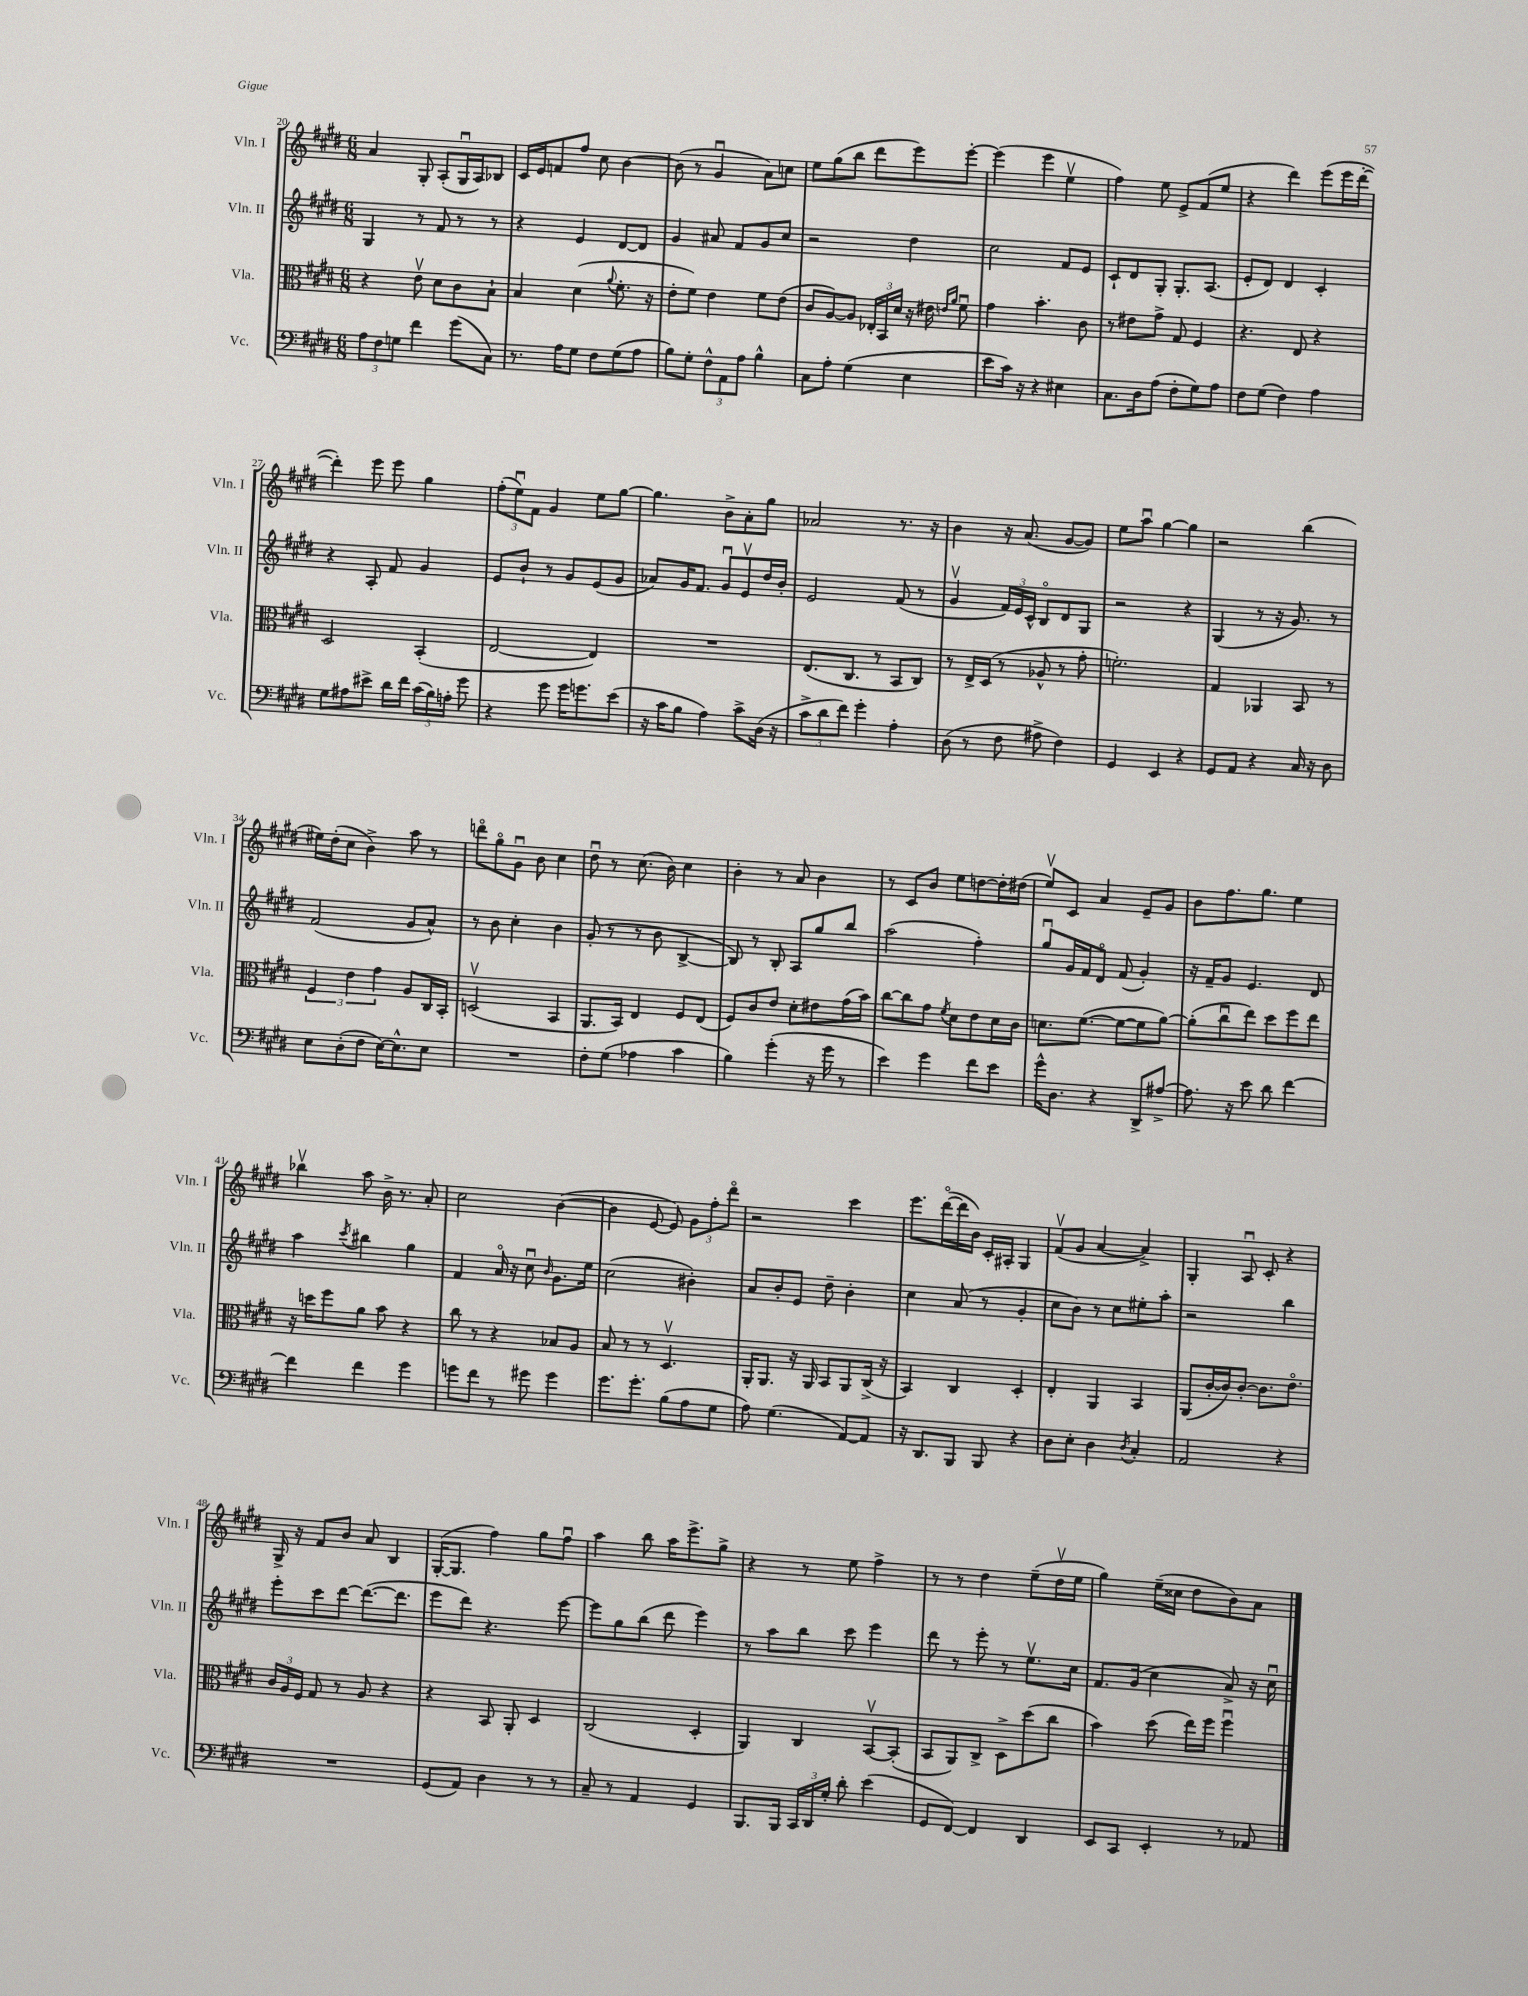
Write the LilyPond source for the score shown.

<<
\new StaffGroup <<
\new Staff = "s0" \with { instrumentName = "Vln. I" shortInstrumentName = "Vln. I" } {
    \clef treble \key e \major \numericTimeSignature \time 6/8
    \autoBeamOff a'4 gis8-. a8[-.( gis16\downbow a16) bes8] |
    cis'16[ e'16 f'8 fis''8] cis''8 b'4~ |
    b'8( r8 gis'4\downbow a'8[) c''8] |
    e''8[ gis''8( b''8] dis'''8[ e'''8) e'''8]~-. |
    e'''4( e'''4 e''4\upbow |
    fis''4) e''8 e'8[-> fis'8( e''8] |
    r4 dis'''4) e'''8[( e'''16 dis'''16]~-. |
    dis'''4-.) e'''8 e'''8 gis''4 |
    \tuplet 3/2 { fis''8[-.( e''8\downbow) fis'8] } gis'4 e''8[ gis''8]~ |
    gis''4. b'8[-> a'8-. gis''8] |
    aes'2 r8. r16 |
    b'4 r16 a'8.( gis'8[~ gis'8]) |
    e''8[ a''8]\downbow gis''4~ gis''4 |
    r2 b''4( |
    eis''16[) dis''16-.( cis''8] b'4->) a''8 r8 |
    d'''8[\flageolet gis''8\flageolet gis'8]\downbow b'8 cis''4 |
    dis''8\downbow r8 cis''8.( b'16) cis''4 |
    b'4-. r8 a'8 b'4 |
    r8 cis'8[ b'8] e''8[ d''8~ d''16-. dis''16]( |
    e''8[\upbow) cis'8] a'4 e'8[-- gis'8] |
    b'8[ fis''8. gis''8.] e''4 |
    bes''4\upbow a''8 b'16-> r8. a'8-. |
    cis''2 b'4~( |
    b'4 e'8~ e'8) \tuplet 3/2 { gis'8[ fis''8-. dis'''8]\flageolet } |
    r2 cis'''4 |
    e'''8.[ dis'''16~\flageolet( dis'''16 b'16]) cis'16[-. ais16]-. gis4 |
    fis'8[\upbow( gis'8] a'4~ a'4->) |
    gis4-. a8\downbow cis'8-. r4 |
    gis16-> r16 fis'8[ b'8] a'8 b4 |
    gis16[~-.( gis8.] fis''4) gis''8[ fis''8]\downbow |
    a''4 b''8 a''16[ e'''8.-> gis''8]-> |
    r4 r8 e''8 fis''4-> |
    r8 r8 dis''4 e''8[--( dis''16\upbow e''16] |
    gis''4) e''16[--( cisis''16] dis''8[ b'8) a'8] \bar "|." |
}
\new Staff = "s1" \with { instrumentName = "Vln. II" shortInstrumentName = "Vln. II" } {
    \clef treble \key e \major \numericTimeSignature \time 6/8
    \autoBeamOff gis4 r8 fis'8 r8 r8 |
    r4 e'4 dis'8[~ dis'8] |
    gis'4 ais'8 fis'8[ gis'8 cis''8] |
    r2 dis''4 |
    cis''2 fis'8[ e'8] |
    cis'8[-! dis'8 gis8]-. gis8.[-. a8.]( |
    e'8[-. dis'8]) dis'4 cis'4-. |
    r4 a8-. fis'8 gis'4 |
    e'8[ b'8]-! r8 gis'8[ e'8( gis'8] |
    aes'8[) gis'16 fis'8.] gis'8[\downbow e'8\upbow dis''16 b'16]-. |
    e'2 fis'8( r8 |
    gis'4\upbow \tuplet 3/2 { fis'16[) e'16 cis'16]-^ } b8[\flageolet dis'8 gis8] |
    r2 r4 |
    gis4( r8 r16 gis'8.) r8 |
    fis'2( gis'8[ a'8]-^) |
    r8 b'8 cis''4-. b'4 |
    gis'8-.( r8 r8 b'8 b4~-> |
    b8) r8 b8-. a8[ gis''8 b''8] |
    a''2( fis''4-.) |
    gis''8[\downbow gis'16 fis'16 dis'8]\flageolet fis'8( gis'4-.) |
    r16 fis'16[-- gis'8] e'4. dis'8 |
    a''4 \acciaccatura { cis'''8 } bis''4 gis''4 |
    fis'4 a'16\flageolet r16 cis''8\downbow \grace { b'16 } gis'8.[ e''16] |
    cis''2( bis'4-.) |
    a'8[ b'8-. e'8] dis''8-- b'4-. |
    cis''4 a'8( r8 gis'4-. |
    cis''8[ b'8]) r8 cis''8[ eis''8-. a''8]-. |
    r2 b''4 |
    e'''8[-. cis'''8 dis'''8]~ dis'''8.[~( dis'''8.] |
    e'''8[ dis'''8]) r4. e'''8~ |
    e'''8[ gis''8 b''8]( dis'''8 e'''4) |
    r8 a''8[ b''8] cis'''8 e'''4 |
    dis'''8 r8 e'''8-. r8 e''8.[\upbow cis''16] |
    fis'8.[ gis'16]( cis''4 a'8->) r16 cis''16\downbow \bar "|." |
}
\new Staff = "s2" \with { instrumentName = "Vla." shortInstrumentName = "Vla." } {
    \clef alto \key e \major \numericTimeSignature \time 6/8
    \autoBeamOff r4 e'8\upbow dis'8[ cis'8 b8]-! |
    b4 dis'4( \appoggiatura { a'8 } fis'8.-. r16 |
    e'8[-. fis'8]) e'4 fis'8[ e'8]( |
    cis'8[ a8~) a8] \tuplet 3/2 { ees16[-. b,16 dis'16] } r16 eis'16 \grace { e'16[ a'16] } fis'8\downbow |
    gis'4 b'4.-. cis'8 |
    r8 eis'8[ gis'8]-> gis8 fis4 |
    r4. e8 r4 |
    dis2 b,4-.( |
    e2~ e4) |
    R2. |
    e8.[( cis8.] r8 b,8[ cis8]) |
    r8 e16[-> dis16]( r8 aes8-^ r8 gis'8-. |
    f'2.-.) |
    gis4 aes,4 b,8 r8 |
    \tuplet 3/2 { fis4 e'4 gis'4 } a8[ cis16 b,16]-. |
    d2\upbow( b,4 |
    a,8.[ b,16]) e4 fis8[ e8]( |
    fis8[) cis'8 e'8] dis'8[-. eis'8 gis'16( b'16]) |
    cis''8[~ cis''8 gis'8] \acciaccatura { fis'8 } dis'8[ e'8 dis'16 cis'16] |
    d'8.[ fis'8.]~( fis'8[~ fis'8 a'8]~) |
    a'8[-.( cis''8\downbow e''8]) dis''8[ fis''8 e''8] |
    r16 d''16[ fis''8 a'8] b'8 r4 |
    cis''8 r8 r4 bes8[ a8] |
    b8 r8 r8 dis4.\upbow |
    a,16[-. a,8.] r16 a,16 b,8[ a,8 cis16]->( r16 |
    b,4) cis4 dis4-. |
    e4-. a,4 b,4 |
    a,8[( cis'16~-. cis'16) cis'8]~-. cis'8.[ e'8.]\flageolet |
    \tuplet 3/2 { cis'16[ a16 fis16] } gis8 r8 a8 r4 |
    r4 b,8 a,8-. dis4 |
    cis2( dis4-. |
    a,4) cis4 b,8[~\upbow b,8]-.( |
    b,8[ a,8) cis8]-> dis8[-> dis''8( cis''8] |
    b'4) dis''8( e''16[) fis''16] fis''4\downbow \bar "|." |
}
\new Staff = "s3" \with { instrumentName = "Vc." shortInstrumentName = "Vc." } {
    \clef bass \key e \major \numericTimeSignature \time 6/8
    \autoBeamOff \tuplet 3/2 { a8[ fis8 g8] } fis'4 gis'8[( cis8]) |
    r8. a16[ gis8] fis8[ gis8( a8] |
    b8[) gis8]-. \tuplet 3/2 { fis8[-^ a,8 a8] } b4-^ |
    cis8[ a8]-. gis4( e4 |
    e'8[ cis'16]) r16 r4 eis4 |
    cis8.[ dis16 a8]( fis8[-. gis8) a8] |
    fis8[ gis8]( fis4) a4 |
    gis8[ ais8 eis'8]-> dis'16[ fis'16] \tuplet 3/2 { cis'16[( b16) a16]-. } gis'8 |
    r4 gis'8 gis'16[ g'8. e'8]( |
    r16 cis'16[ b8] a4) cis'8[-> dis16]( r16 |
    \tuplet 3/2 { cis'8[-> dis'8 fis'8]) } gis'4-. a4-. |
    dis8( r8 fis8 ais8-> fis4) |
    gis,4 e,4 r4 |
    gis,8[ a,8] r4 cis16 r16 dis8 |
    e8[ dis8-.( fis8] e16[~) e8.-^ e8] |
    R2. |
    fis8[-. gis8]( aes4 cis'4 |
    b4) gis'4-.( r16 gis'16 r8 |
    e'4) gis'4 fis'8[ e'8] |
    gis'16[-^ dis8.] r4 dis,8[-> ais8]~-> |
    ais8. r16 e'8 dis'8 fis'4~ |
    fis'4 fis'4 gis'4 |
    g'8[ fis'8] r8 gis'8 gis'4 |
    gis'8.[ gis'8.]-. b8[( a8 gis8] |
    a8) gis4.( a,8[~) a,8] |
    r16 dis,8.[ b,,8] b,,8 r4 |
    dis8[ e8]-. dis4 \acciaccatura { dis8 } cis4-. |
    a,2 r4 |
    R2. |
    gis,8[( a,8]) dis4 r8 r8 |
    cis8-- r8 a,4 gis,4 |
    b,,8.[ b,,16] \tuplet 3/2 { cis,16[ dis,16 gis16]-. } dis'8-. e'4( |
    gis,8[ fis,8]~) fis,4 dis,4 |
    e,8[ cis,8] e,4-. r8 aes,8 \bar "|." |
}
>>
>>
\layout { \context { \Score currentBarNumber = #20 } }
